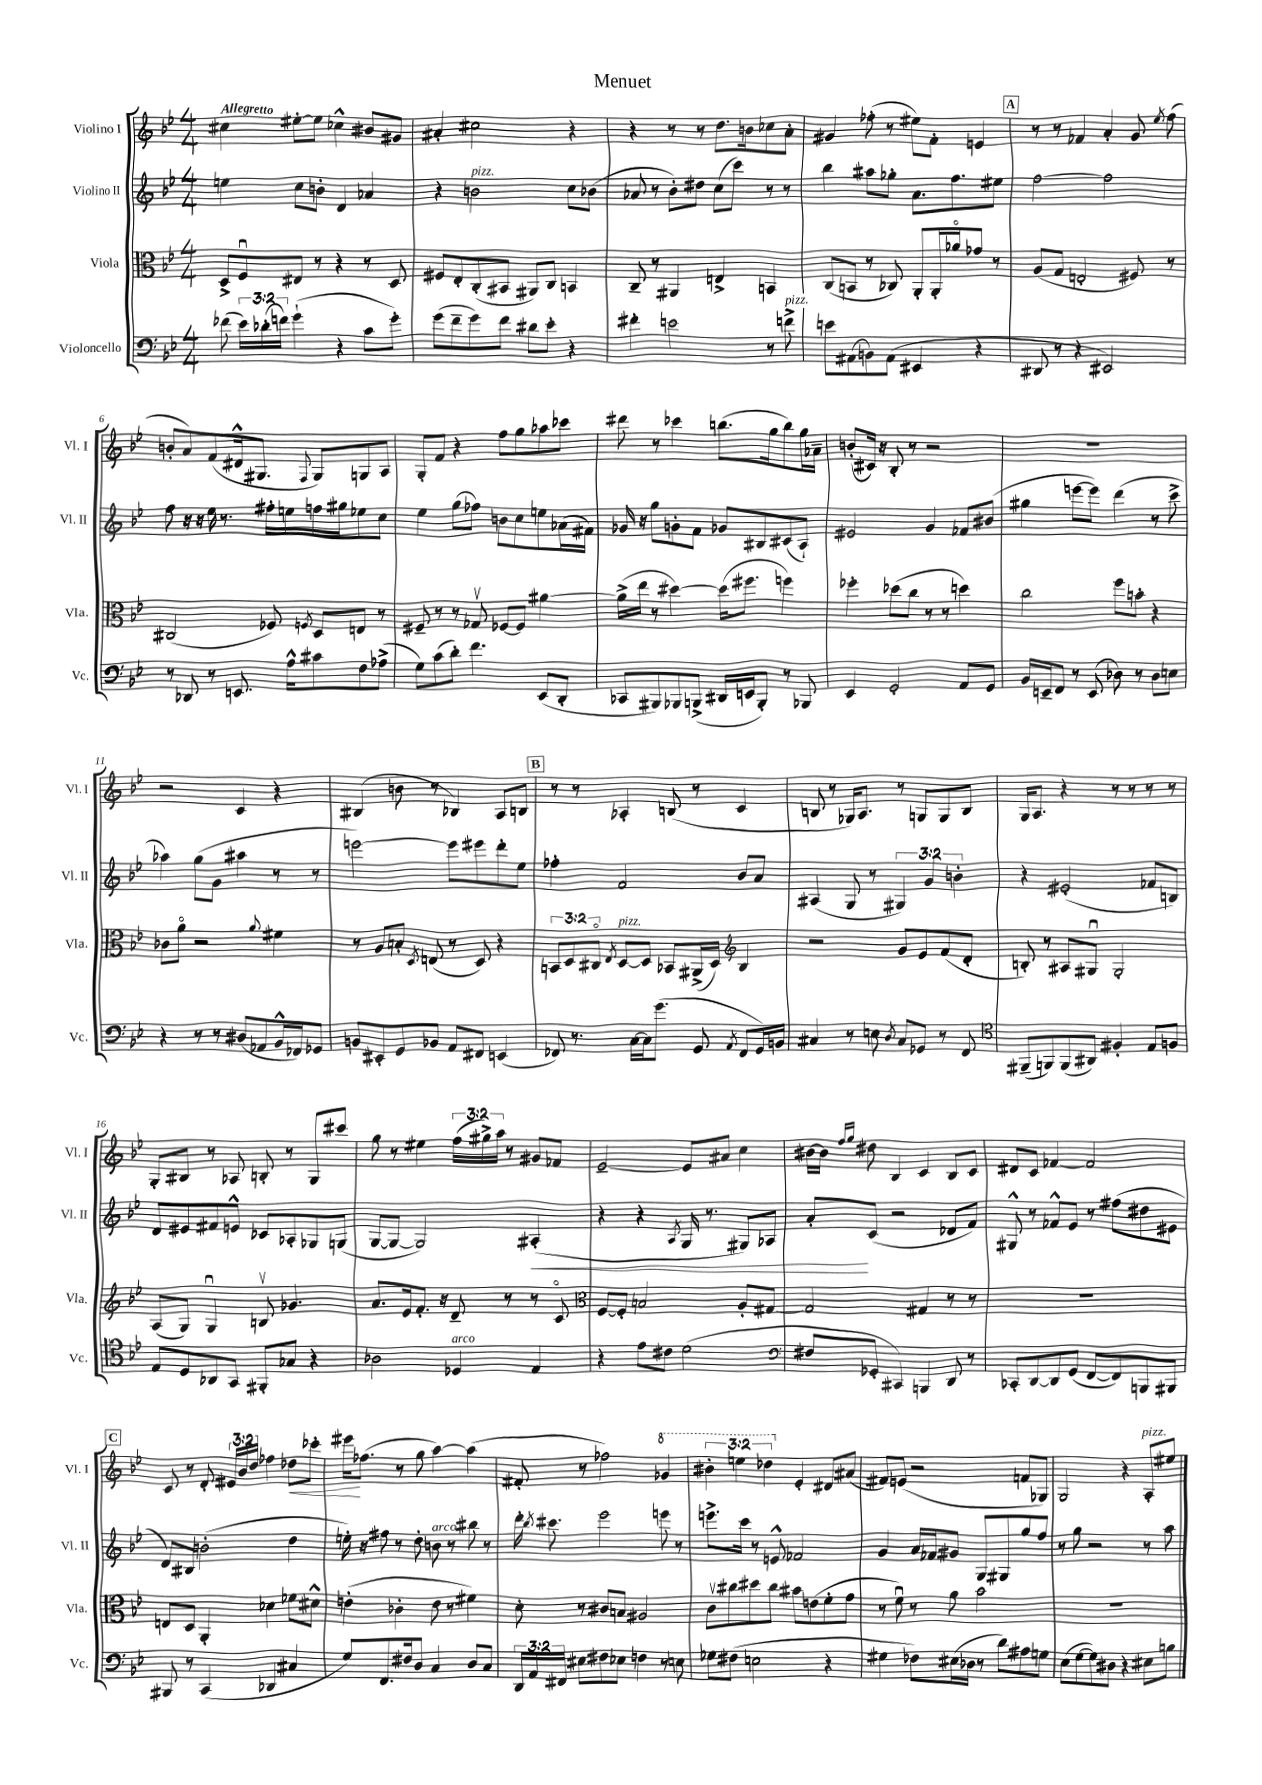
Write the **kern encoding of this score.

**kern	**kern	**kern	**kern
*staff4	*staff3	*staff2	*staff1
*clefF4	*clefC3	*clefG2	*clefG2
*k[b-e-]	*k[b-e-]	*k[b-e-]	*k[b-e-]
*M4/4	*M4/4	*M4/4	*M4/4
(8f-	8D^	4ee	4cc#
24e-)	8Fu	.	.
(24d-'	.	.	.
24f)	.	.	.
(4g`	8E#	8cc	[8ee#'
.	8r	8b'	8ee#]
4r	4r	4d	4cc-^^
8c	8r	4a-	8b#
8g')	8D	.	8g#
=	=	=	=
(8g	8F#	4r	4a#'
8f~	8E-'	.	.
8g)	(8C'	2b	2cc#
8f	8BB#	.	.
8d#	8AA#)	.	.
8e-'	8C	.	.
4r	4BB	8cc	4r
.	.	(8b-	.
=	=	=	=
4f#'	8C~	8a-	4r
.	8r	8r	.
2e	4AA#	8b-')	8r
.	.	8dd#	8r
.	4E^	(8cc	8.dd
.	.	8ccc)	.
.	.	.	16b
8r	4BB	8r	8cc-
8f^	.	8r	8a'
=	=	=	=
8e	(8C	4bb-	4g#
(8AA#	8BB	.	.
8BB)	8r	8aa#	(8ff-'
(8AA#	8C-)	8gg-'	8r
4EE#	8AA'	8.a	8ee#)
.	16AA'	.	8f'
.	16a-o	8.ff	.
4r	8g-	.	4e
.	8r	8ee#	.
=	=	=	=
8DD#	(8A	[2ff	8r
8r	8G	.	8r
4r	2E'	.	4f-
2EE#)	.	2ff]	4a'
.	8F#)	.	8g
.	.	.	8qee-
.	8r	.	(8ff
=	=	=	=
8r	(2C#	8ff	8b'
8DD-	.	16r	8a)
.	.	16r	.
8r	.	16ee-	(8f
.	.	8.r	.
8.EE	.	.	16d#^^
.	.	.	8.G#
.	8F-)	16ff#'	.
16A^^	.	16ee	.
.	8qF	.	8qqF
8c#	8D	16ff	8G#)
.	.	16gg#	.
8F	8E	8ee-	8G
(8A-^	8r	8cc	8A
=	=	=	=
8G)	8F#~	4ee-	8G'
(8c	8r	.	8f
8d')	8r	(8gg	4r
4.f	8G-v	8ff-)	.
.	[8F-	8b	8ff
.	8F-]	8cc	8gg
(8EE-	[4a#	8ee	8aa-
8DD'	.	(16a-	8ccc-
.	.	16f#)	.
=	=	=	=
8CC-	(16a#^]	16g-	8ddd#
.	16ee-	16r	.
8BBB#)	8r	8gg	8r
8BBB-	[4dd#)	8g'	4ccc-
(8BBB^	.	8f	.
16DD#	(16dd#]	8g-	(8.bb
16EE	8.ff#	.	.
8BBB')	.	8B#	.
.	.	.	16gg
8r	4ff)	(8c#	8bb)
8BBB-	.	8A`)	16gg
.	.	.	16a-~
=	=	=	=
4EE-	4ff-'	2e#	(8b'
.	.	.	16c#)
.	.	.	16r
2GG'	(8dd-	.	8B-'
.	8cc	.	8r
.	8r	4g	2r
.	8r	.	.
8AA	4dd)	8f-	.
8GG	.	(8b#	.
=	=	=	=
16BB-	2cc	4gg#	1r
16EE~	.	.	.
8FF	.	.	.
8r	.	[8eee	.
(8EE	.	8eee])	.
8D-)	8ff	(4ddd	.
8r	8b'	.	.
8D-	4r	8r	.
8E	.	8ccc^	.
=	=	=	=
4r	8c-	4aa-)	2r
.	8ao	.	.
8r	2r	(8gg	.
8r	.	8g	.
(8D#	.	4aa#	4c
8AA-	.	.	.
.	8qqa	.	.
16BB-^^	4f#	8r	4r
16FF-)	.	.	.
8GG-	.	8r	.
=	=	=	=
8BB	8r	[2eee)	(4B#
8EE#'	8A	.	.
8GG	8B'	.	8b
.	8qD	.	.
8BB-	(8E	.	8r
8AA	8r	8eee]	4B-)
8FF#	8D)	8eee#	.
(4EE	4r	8ddd'	8A
.	.	8ee-	8B
=	=	=	=
8FF-)	12BB	4ff-'	8r
.	12D	.	.
8.r	.	.	8r
.	12C#o	.	.
.	8qE-	.	.
.	[8D	2f	4A-'
[16C	.	.	.
16C]	8D]	.	.
(8.g	.	.	.
.	8BB-	.	(8B
8GG	(16AA#^	.	8r
.	16D)	.	.
*	*clefG2	*	*
8qAA	.	.	.
8FF-	4B-	8b-	4c
16GG)	.	8a	.
16BB	.	.	.
=	=	=	=
4C#	2r	(4A#	8B
.	.	.	8r
8r	.	8G	16G-)
.	.	.	8.A
8E	.	8r	.
8qD	.	.	.
8C#	8g	6G#)	8r
8GG-	8e-	.	8G
.	.	6g	.
8r	(8f	.	8G
.	.	6b'	.
8FF	8d'	.	8B
=	=	=	=
*clefC4	*	*	*
(8FF#~	8B')	4r	16G
.	.	.	8.A
8FF)	8r	.	.
(8FF	8A#	(2e#'	4r
8AA#)	8G#u	.	.
4F#'	2G#'	.	8r
.	.	.	8r
8E-	.	8f-	8r
8F	.	8B)	8r
=	=	=	=
8E-	(8A	8d	8G'
8D	8G)	8e#	8B#
8AA-	4Gu	8f#	8r
8GG	.	8e^^	8A-
8FF#'	8Bv	8c-	8B'
8G-	4.g-	8A-'	8r
4r	.	8G-	8G
.	.	(8G	8ccc#
=	=	=	=
2A-	8.a	[8G	8gg
.	.	8G_	8r
.	16e-	.	.
.	8.f'	2G])	4ee#
.	16r	.	.
4D-	8d~	.	(24ff
.	.	.	24gg#^)
.	.	.	24aa
.	8r	.	8r
4E-	8r	(4A#'	8g#
.	8co	.	8f-
=	=	=	=
*	*clefC3	*	*
4r	[8F	4r	[2e-~
.	8F']	.	.
8e-	2B	4r	.
8c#	.	.	.
.	.	8qA	.
(2d	.	16G	8e-]
.	.	8.r	.
.	.	.	8a#
.	8A'	8G#)	4cc
.	[8G#	8A-	.
=	=	=	=
*clefF4	*	*	*
8F#	2G#]	8a'	[16b#
.	.	.	16b#]
.	.	.	16qqff
.	.	.	16qqgg
8GG-'	.	(8c	8dd#
4CC#)	.	2r	4B-
4BBB	4G#	.	4c
8DD	8r	8d-	8B-
8r	8r	8f)	8c
=	=	=	=
8CC-'	1r	8G#^^	8d#
[8DD	.	8r	8c
8DD]	.	8f-^^	[4f-
(8GG	.	8e-	.
[8FF	.	8r	2f-]
8FF])	.	(8ff#	.
8BBB	.	8dd#	.
8BBB#	.	8e#	.
=	=	=	=
8BBB#	8E	8d)	8c
8r	8D	8B#	8r
(4CC	4AA'	(2b'	8d'
.	.	.	24e#
.	.	.	24b-
.	.	.	24dd
4DD-	4d-	.	4ff-
4C#	8f-	4dd	8dd-
.	8d#^^	.	8ccc-'
=	=	=	=
8G)	(4e'	16ee')	16eee#
.	.	16r	(8.ff-
8.FF	.	8ff#	.
.	4c-'	8r	8r
16F#	.	.	.
8D	.	8dd'	8gg
4C	8e	8b	[4aa)
.	8r	8r	.
8D	4f#)	8bb#	(4aa]
8C	.	8r	.
=	=	=	=
24DD	8d'	16ddd'	8f#'
24AA	.	.	.
.	.	8qbb-	.
.	.	8.ccc#	.
24FF#	.	.	.
8E#	8r	.	8r
8F#	8c#	2eee-	2ff-)
8E-	8B	.	.
4F	2A#	.	.
8r	.	8eee	4gg-
8E	.	8r	.
=	=	=	=
8G-	8cv	8.eee^	6bb#'
(8F#	8cc#	.	.
.	.	.	6eee
.	.	16ccc	.
2E	8dd#	8r	.
.	.	.	6ddd-
.	8cc#	8e^^	.
.	8b#	2f-	4e-'
.	(8e	.	.
4r	8f'	.	8d#
.	8g	.	(8a#
=	=	=	=
4G#	8r	4g	8f#)
.	8fu)	.	(8e
8F-)	8r	16a	2r
.	.	16f-	.
(16E#	8a	8g#	.
16D-	.	.	.
8r	2b-	8G	.
8d)	.	8G#	.
8A#	.	8gg	8f
8G	.	8ff	8G-)
=	=	=	=
(8E-	1r	8r	2G
[8G	.	8gg	.
8G])	.	2r	.
8D#	.	.	.
4r	.	.	4r
8E#	.	8r	8A'
8B	.	8aa	8ee#
==	==	==	==
*-	*-	*-	*-
